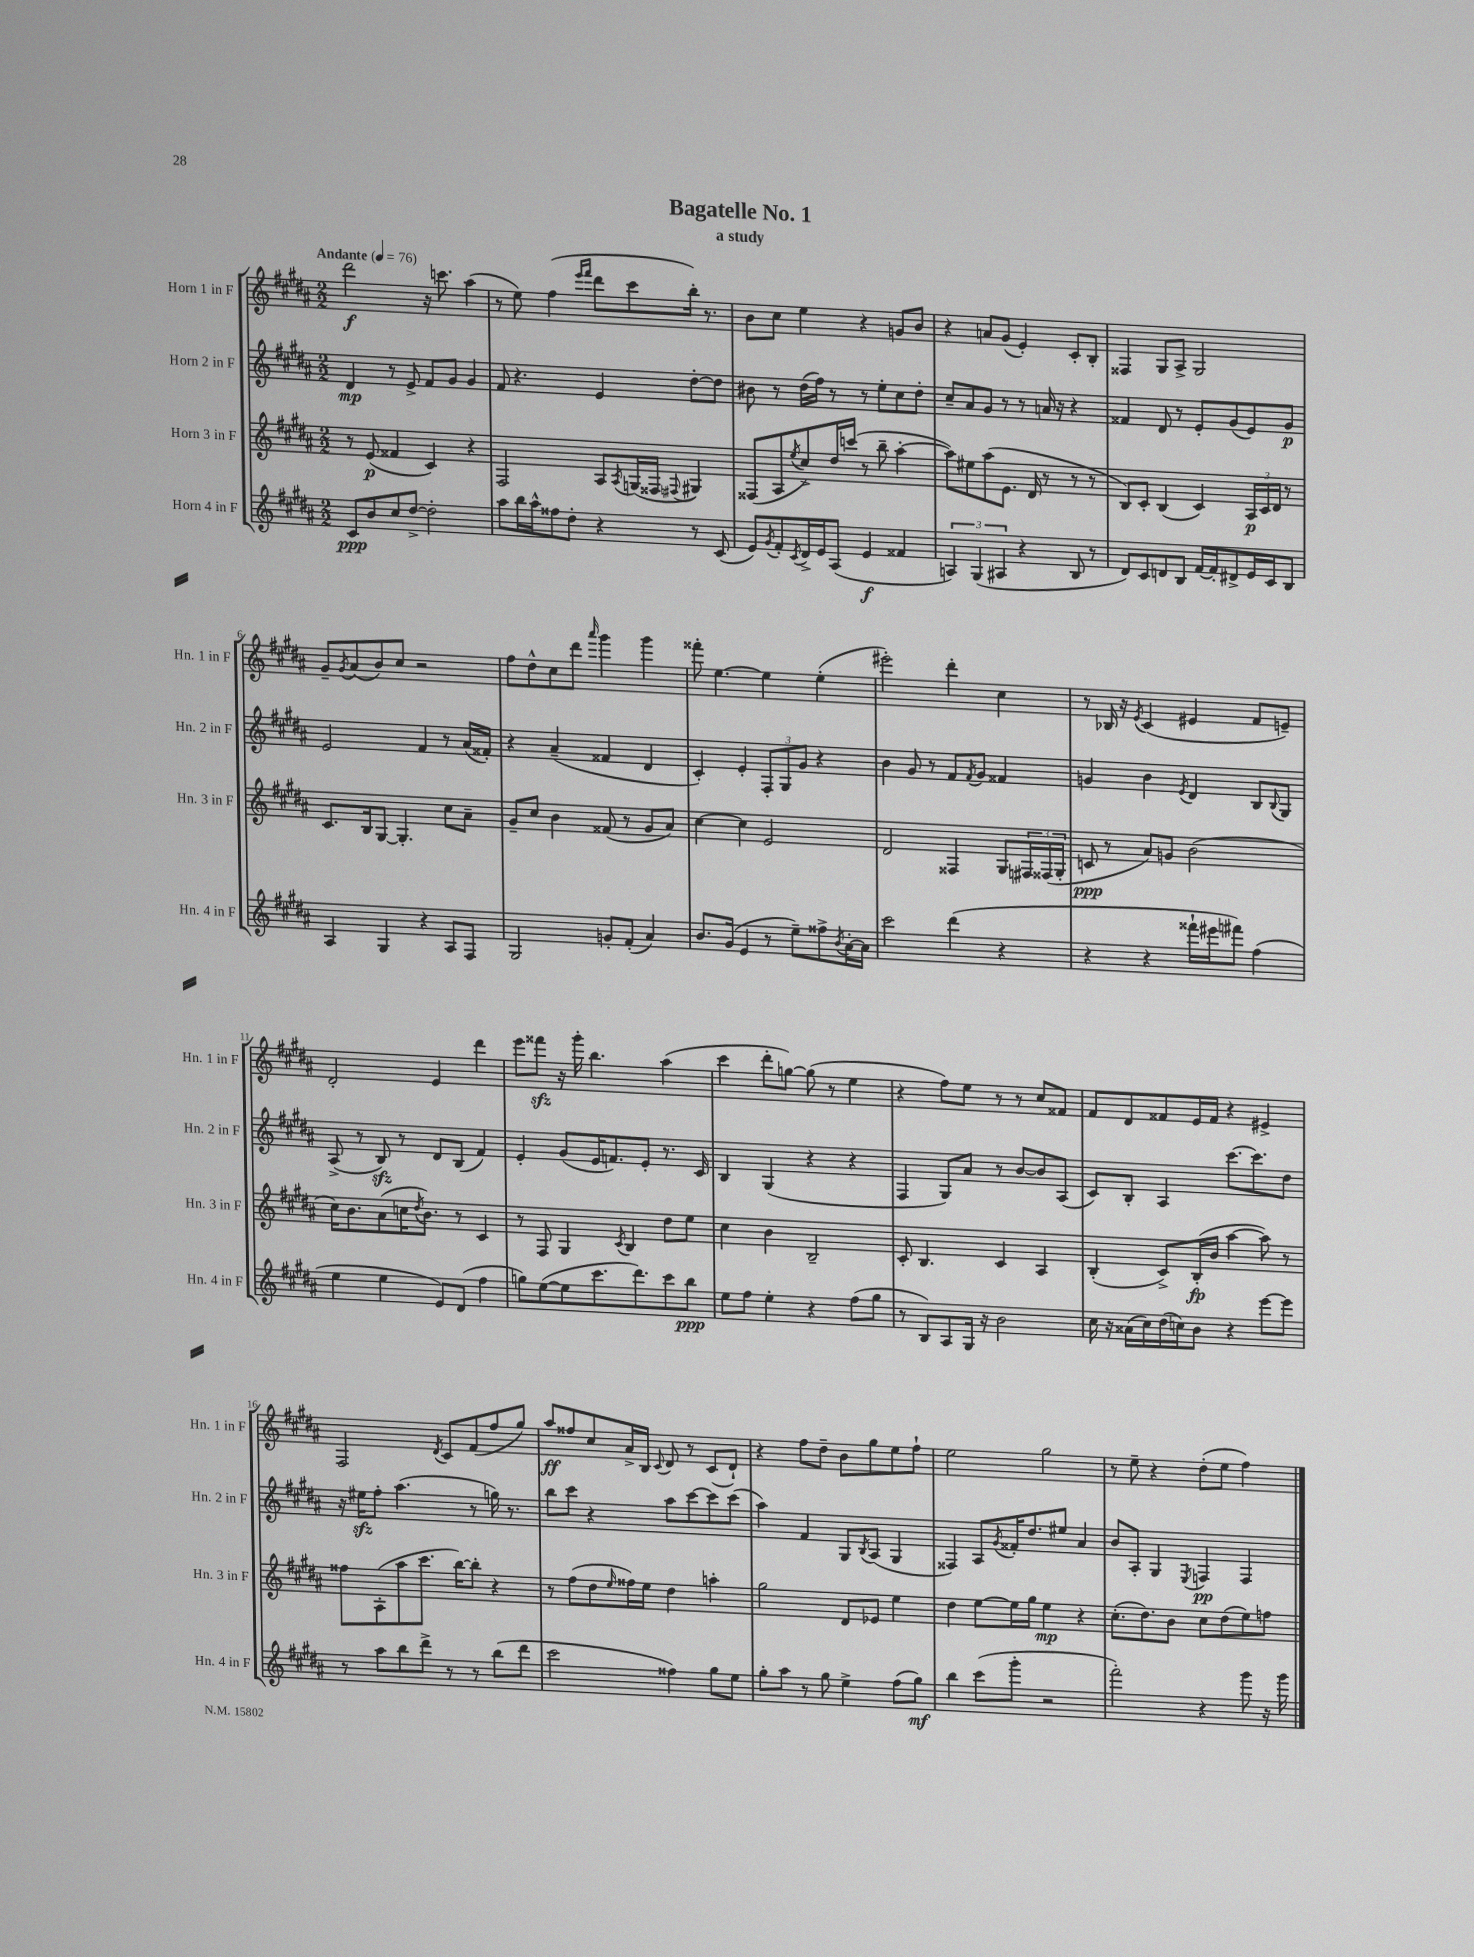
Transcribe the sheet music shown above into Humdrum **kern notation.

**kern	**kern	**kern	**kern
*staff4	*staff3	*staff2	*staff1
*clefG2	*clefG2	*clefG2	*clefG2
*k[f#c#g#d#a#]	*k[f#c#g#d#a#]	*k[f#c#g#d#a#]	*k[f#c#g#d#a#]
*M2/2	*M2/2	*M2/2	*M2/2
*MM76	*MM76	*MM76	*MM76
8c#	8r	4d#	2ddd#
8b	(8e	.	.
8cc#	4f##	8r	.
[8dd#^	.	8e^	.
2dd#']	4c#)	8f#	16r
.	.	.	8.ccc
.	.	8g#	.
.	4r	4g#	(4aa#
=	=	=	=
8aa#	2F#	8f#	8r
16bb	.	4.r	8ee)
16aa#^^	.	.	.
8ff##	.	.	(4ff#
8dd#'	.	.	.
.	.	.	16qqeee
.	.	.	16qqfff#
4r	8A#	4e	8ddd#
.	8qA#	.	.
.	(16G	.	8ccc#
.	16F##	.	.
.	8qqF#	.	.
8r	4G#)	[8dd#'	16bb')
.	.	.	8.r
(8c#	.	8dd#]	.
=	=	=	=
8e)	(8F##	8b#	8b
8qg#	.	.	.
8f#'	8A#	8r	8cc#
8qc#	8qee	.	.
16d#^	8cc#^)	(16dd#	4ee
16e	.	16ff#)	.
(8A#	16dd#	8r	.
.	(16ccc	.	.
4e	8r	8r	4r
.	8bb~	8ee'	.
4f##	[4aa#'	8cc#	8g
.	.	8dd#'	8b
=	=	=	=
6A)	8aa#])	8cc#~	4r
.	8ee#	8a#	.
(6G#	.	.	.
.	(8aa#	8g#	8a
6A#	.	.	.
.	8.e	8r	(8g#
4r	.	8r	4e')
.	16d#	.	.
.	8r	16a	.
.	.	16r	.
8B	8r	4r	8c#'
8r	8r	.	8B'
=	=	=	=
8d#)	8B)	4f##	4F##
8c#	8c#'	.	.
8d	(4B	8d#	8G#
8B	.	8r	8A#^
[16f#	4c#)	8e'	2G#
16f#']	.	.	.
8d#^	.	(8g#	.
16e	24A#	8e)	.
.	24c#	.	.
16c#	.	.	.
.	24d#	.	.
8B	8r	8g#	.
=	=	=	=
4A#	8.c#	2e	8g#~
.	.	.	8qg#
.	.	.	(8a#
.	16B	.	.
4G#	[8G#	.	8b)
.	4.G#']	.	8cc#
4r	.	4f#	2r
8A#	8cc#	8r	.
8F#	8a#~	(16a#	.
.	.	16f##')	.
=	=	=	=
2G#	8g#~	4r	8ff#
.	8cc#	.	8dd#^^
.	4b	(4a#~	8cc#
.	.	.	8ddd#
.	.	.	16qqaaa#
8g'	(8f##	4f##	4ggg#
(8f#'	8r	.	.
4a#)	8g#	4d#	4ggg#
.	8a#)	.	.
=	=	=	=
8.b	[4cc#	4c#')	8fff##'
.	.	.	[4.ee
(16g#	.	.	.
4e	4cc#]	4e'	.
8r	2e	12F#'	4ee]
.	.	12G#	.
8ee~)	.	.	.
.	.	12g#	.
8ff##^	.	4r	(4ee'
8qb	.	.	.
[16a#'	.	.	.
16a#]	.	.	.
=	=	=	=
2ccc#	2d#	4b	2eee#')
.	.	8g#	.
.	.	8r	.
(4ddd#	4F##	8f#	4ddd#'
.	.	8qf#	.
.	.	8g#	.
4r	8G#	4f##	4cc#
.	24F#	.	.
.	(24F##	.	.
.	24G#'	.	.
=	=	=	=
4r	8c	4g	8r
.	8r	.	16B-
.	.	.	16r
.	.	.	8qe
4r	8a#)	4b	(4c#
.	8g	.	.
.	.	8qe	.
16fff##`	(2b	4d#	4e#
16eee#	.	.	.
8fff#)	.	.	.
(4ff#	.	8B	8f#
.	.	8qqB	.
.	.	8G#	8e~)
=	=	=	=
4ee	16cc#)	(8A#^	2d#'
.	8.b	.	.
.	.	8r	.
4ee	(8a#	8B)	.
.	16cc	8r	.
.	8qdd#	.	.
.	8.b)	.	.
8e)	.	8d#	4e
(8d#	8r	(8B	.
4ff#	4c#	4f#)	4ddd#
=	=	=	=
8gg)	8r	4e'	8eee
([8ee	8F#	.	8fff##
8ee]	4G#	(8g#	16r
.	.	.	16ggg#'
8.ccc#	.	16e	4.bb
.	.	8.f)	.
.	8qc#	.	.
.	4B	.	.
8.ddd#)	.	.	.
.	.	8e'	.
8ccc#	8dd#	8.r	(4aa#
8bb	8ee	.	.
.	.	16c#	.
=	=	=	=
8ee	4cc#	4B	4ccc#
8ff#	.	.	.
4ee'	4b	(4G#	8ddd#'
.	.	.	[8gg)
4r	2B~	4r	(8gg]
.	.	.	8r
(8ff#	.	4r	4ee
8gg#	.	.	.
=	=	=	=
8r	8c#'	4F#	4r
8B)	4.B	.	.
8A#	.	8G#)	8ff#)
16G#	.	8a#	8ee
16r	.	.	.
2b	4c#	8r	8r
.	.	[8b	8r
.	4A#	8b]	8cc#
.	.	(8A#	8f##
=	=	=	=
16cc#	(4B'	8c#)	8f#
16r	.	.	.
(16a##	.	8B'	8d#
16cc#)	.	.	.
(16dd#	8c#^)	4A#	8f##
16cc)	.	.	.
8b	(16B'	.	16e
.	16b	.	16f##
4r	[4aa#	[8.ccc#	4r
.	.	8.ccc#]	.
[8eee	8aa#])	.	4e#^
8eee]	8r	8dd#	.
=	=	=	=
8r	8ff##	16r	2F#
.	.	16ee#	.
8aa#	(8A#'	8ff#'	.
8bb	8aa#	(4.aa#	.
8ddd#^	8.ccc#	.	.
.	.	.	8qd#
8r	.	.	8c#
.	[16bb)	.	.
8r	8bb']	8r	(8f#
(8bb	4r	16gg)	8ff#
.	.	8.r	.
8ddd#	.	.	8gg#)
=	=	=	=
2ccc#	8r	8bb	8aa#
.	(8ff#	8ccc#	8ff##
.	8dd#	4r	8cc#
.	16qqee	.	.
.	16ff##)	.	16a#^
.	16ee	.	16B
.	.	.	8qqc#
4ff##)	4dd#	8aa#	8d#
.	.	[8ccc#	8r
8gg#	4aa'	8ccc#]	(8c#
8ee	.	(8ccc#	8d#`)
=	=	=	=
8gg#'	2gg#	4aa#)	4r
8aa#	.	.	.
8r	.	4f#	8ff#
8gg#	.	.	8dd#~
4ee^	8d#	8G#	8b
.	.	8qB	.
.	8e-	(8A#	8gg#
(8ff#	4ee	4G#	8ee
8gg#)	.	.	8ff#`
=	=	=	=
4bb	4dd#	4F##)	2ee
(8ccc#	[8ee	8A#	.
.	.	8qg#	.
8ggg#'	16ee]	16f##'	.
.	16gg#	8.dd#	.
2r	4ee	.	2gg#
.	.	8ee#	.
.	4r	4a#	.
=	=	=	=
2fff#')	(8.cc#'	8b	8r
.	.	8A#'	8ee~
.	8.dd#)	.	.
.	.	4G#	4r
.	8b	.	.
.	.	8qE	.
4r	8cc#	4F	(8dd#'
.	(8dd#	.	8ee
8ggg#	8ee)	4F	4ff#)
16r	8ff	.	.
16ggg#	.	.	.
==	==	==	==
*-	*-	*-	*-
